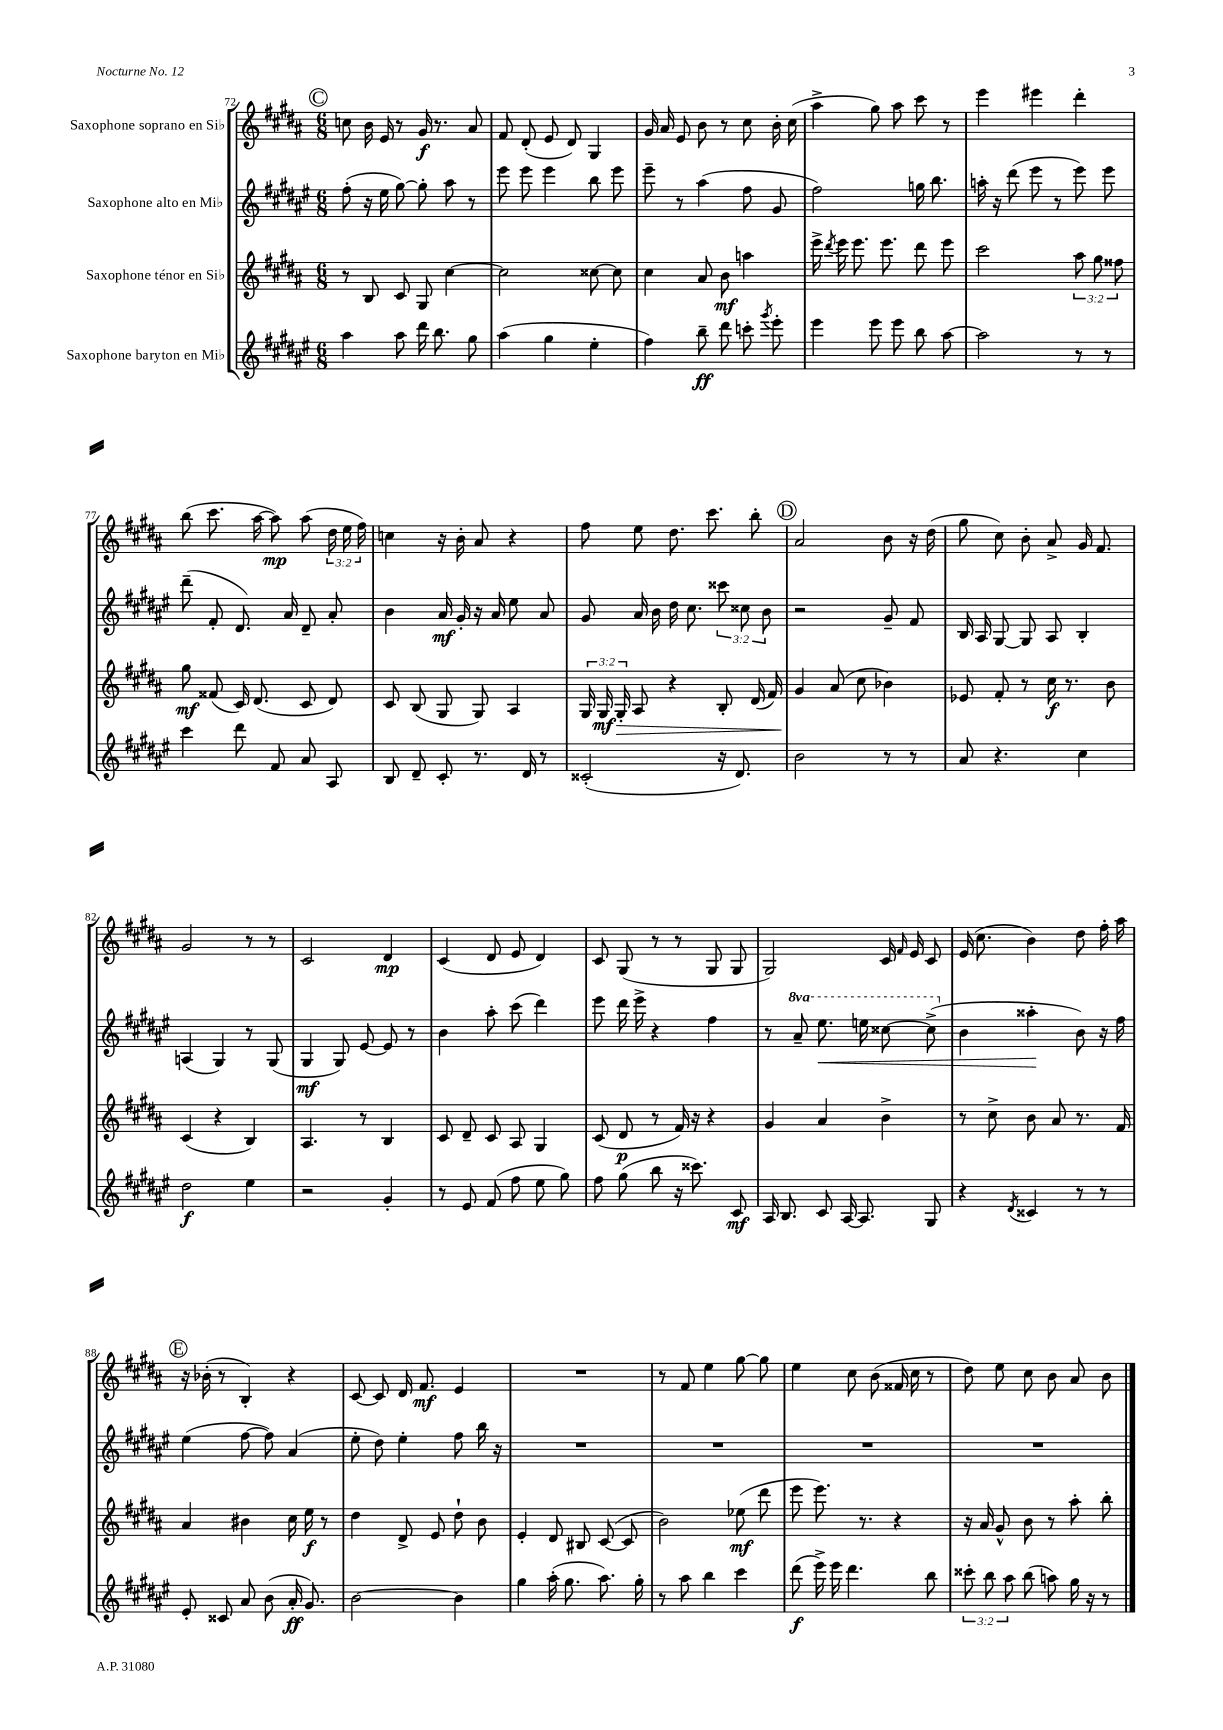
<<
\new StaffGroup <<
\new Staff = "s0" \with { instrumentName = "Saxophone soprano en Sib" } {
    \clef treble \key b \major \numericTimeSignature \time 6/8 \override Staff.TupletNumber.text = #tuplet-number::calc-fraction-text
    \autoBeamOff \mark \markup { \circle "C" } c''8 b'16 e'16 r8 gis'16\f r8. ais'8 |
    fis'8 dis'8-.( e'8 dis'8) gis4 |
    gis'16 ais'16 e'8 b'8 r8 cis''8 b'16-. cis''16( |
    ais''4-> gis''8) ais''8 cis'''8 r8 |
    e'''4 eis'''4 dis'''4-. |
    b''8( cis'''8. ais''16~ ais''8\mp) ais''8( \tuplet 3/2 { dis''16 e''16 fis''16) } |
    c''4 r16 b'16-. ais'8 r4 |
    fis''8 e''8 dis''8. cis'''8. b''8-. |
    \mark \markup { \circle "D" } ais'2 b'8 r16 dis''16( |
    gis''8 cis''8) b'8-. ais'8-> gis'16 fis'8. |
    gis'2 r8 r8 |
    cis'2 dis'4\mp |
    cis'4( dis'8 e'8 dis'4) |
    cis'8 gis8( r8 r8 gis8 gis8 |
    gis2) cis'16 \grace { fis'16 } e'16 cis'8 |
    e'16( cis''8. b'4) dis''8 fis''16-. ais''16 |
    \mark \markup { \circle "E" } r16 bes'16-.( r8 b4-.) r4 |
    cis'8~ cis'8 dis'16 fis'8.\mf e'4 |
    R2. |
    r8 fis'8 e''4 gis''8~ gis''8 |
    e''4 cis''8 b'8( fisis'16 cis''16 r8 |
    dis''8) e''8 cis''8 b'8 ais'8 b'8 \bar "|." |
}
\new Staff = "s1" \with { instrumentName = "Saxophone alto en Mib" } {
    \clef treble \key fis \major \numericTimeSignature \time 6/8 \override Staff.TupletNumber.text = #tuplet-number::calc-fraction-text \set Staff.ottavationMarkups = #ottavation-simple-ordinals
    \autoBeamOff \mark \markup { \circle "C" } fis''8-.( r16 eis''16 gis''8~) gis''8-. ais''8 r8 |
    eis'''8 eis'''8 eis'''4 b''8 eis'''8 |
    eis'''8-- r8 ais''4( fis''8 gis'8 |
    fis''2) g''16 b''8. |
    a''16-. r16 dis'''8( eis'''8 r8 eis'''8) eis'''8 |
    dis'''8--( fis'8-. dis'8.) ais'16 dis'8-- ais'8-. |
    b'4 ais'16\mf gis'16-. r16 ais'16 eis''8 ais'8 |
    gis'8 ais'16 b'16 dis''16 cis''8. \tuplet 3/2 { cisis'''8 cisis''8 b'8 } |
    \mark \markup { \circle "D" } r2 gis'8-- fis'8 |
    b16 ais16 gis8~ gis8 ais8 b4-. |
    a4( gis4) r8 gis8( |
    gis4\mf gis8) eis'8~ eis'8 r8 |
    b'4 ais''8-. cis'''8( dis'''4) |
    eis'''8 dis'''16 eis'''16-> r4 fis''4 |
    r8 \ottava #1 ais''8-- eis'''8.\< e'''16 cisis'''8~ cisis'''8->( \ottava #0 |
    b'4 aisis''4-.\! b'8) r16 fis''16 |
    \mark \markup { \circle "E" } eis''4( fis''8~ fis''8) ais'4( |
    eis''8-. dis''8) eis''4-. fis''8 b''16 r16 |
    R2. |
    R2. |
    R2. |
    R2. \bar "|." |
}
\new Staff = "s2" \with { instrumentName = "Saxophone ténor en Sib" } {
    \clef treble \key b \major \numericTimeSignature \time 6/8 \override Staff.TupletNumber.text = #tuplet-number::calc-fraction-text
    \autoBeamOff \mark \markup { \circle "C" } r8 b8 cis'8 gis8 cis''4~ |
    cis''2 cisis''8~ cisis''8 |
    cis''4 ais'8 b'8\mf a''4 |
    e'''16-> \acciaccatura { dis'''8 } e'''16 e'''8. e'''8. dis'''8 e'''8 |
    cis'''2 \tuplet 3/2 { ais''8 gis''8 fisis''8 } |
    gis''8\mf fisis'8( cis'16) dis'8.( cis'8 dis'8) |
    cis'8 b8( gis8 gis8) ais4 |
    \tuplet 3/2 { gis16 gis16\mf gis16-.\> } ais8 r4 b8-. dis'16( fis'16) |
    \mark \markup { \circle "D" } gis'4\! ais'8( cis''8 bes'4) |
    ees'8 fis'8-. r8 cis''16\f r8. b'8 |
    cis'4( r4 b4) |
    ais4. r8 b4 |
    cis'8 dis'8-- cis'8 ais8 gis4 |
    cis'8( dis'8\p r8 fis'16) r16 r4 |
    gis'4 ais'4 b'4-> |
    r8 cis''8-> b'8 ais'8 r8. fis'16 |
    \mark \markup { \circle "E" } ais'4 bis'4 cis''16 e''16\f r8 |
    dis''4 dis'8-> e'8 dis''8-! b'8 |
    e'4-. dis'8 bis8 cis'8~( cis'8 |
    b'2) ees''8\mf( dis'''8 |
    e'''8 e'''8.) r8. r4 |
    r16 ais'16 gis'8-^ b'8 r8 ais''8-. b''8-. \bar "|." |
}
\new Staff = "s3" \with { instrumentName = "Saxophone baryton en Mib" } {
    \clef treble \key fis \major \numericTimeSignature \time 6/8 \override Staff.TupletNumber.text = #tuplet-number::calc-fraction-text
    \autoBeamOff \mark \markup { \circle "C" } ais''4 ais''8 dis'''16 b''8. gis''8 |
    ais''4( gis''4 eis''4-. |
    fis''4) b''8--\ff dis'''8 c'''8-. \acciaccatura { gis'''8 } eis'''8-. |
    eis'''4 eis'''8 eis'''8 b''8 ais''8~ |
    ais''2 r8 r8 |
    cis'''4 dis'''8 fis'8 ais'8 ais8 |
    b8 dis'8-- cis'8-. r8. dis'16 r8 |
    cisis'2-.( r16 dis'8.) |
    \mark \markup { \circle "D" } b'2 r8 r8 |
    ais'8 r4. cis''4 |
    dis''2\f eis''4 |
    r2 gis'4-. |
    r8 eis'8 fis'8( fis''8 eis''8 gis''8) |
    fis''8 gis''8( b''8 r16 cisis'''8.) cis'8\mf |
    ais16 b8. cis'8 ais16~ ais8. gis8 |
    r4 \acciaccatura { dis'8 } cisis'4 r8 r8 |
    \mark \markup { \circle "E" } eis'8-. cisis'8 ais'8 b'8( ais'16-.\ff gis'8.) |
    b'2~ b'4 |
    gis''4 ais''16-.( gis''8. ais''8.) gis''16-. |
    r8 ais''8 b''4 cis'''4 |
    dis'''8\f( eis'''16->) eis'''16 dis'''4. b''8 |
    \tuplet 3/2 { cisis'''8-. b''8 ais''8 } b''8( a''8) gis''16 r16 r8 \bar "|." |
}
>>
>>
\layout { \context { \Score currentBarNumber = #72 } }
